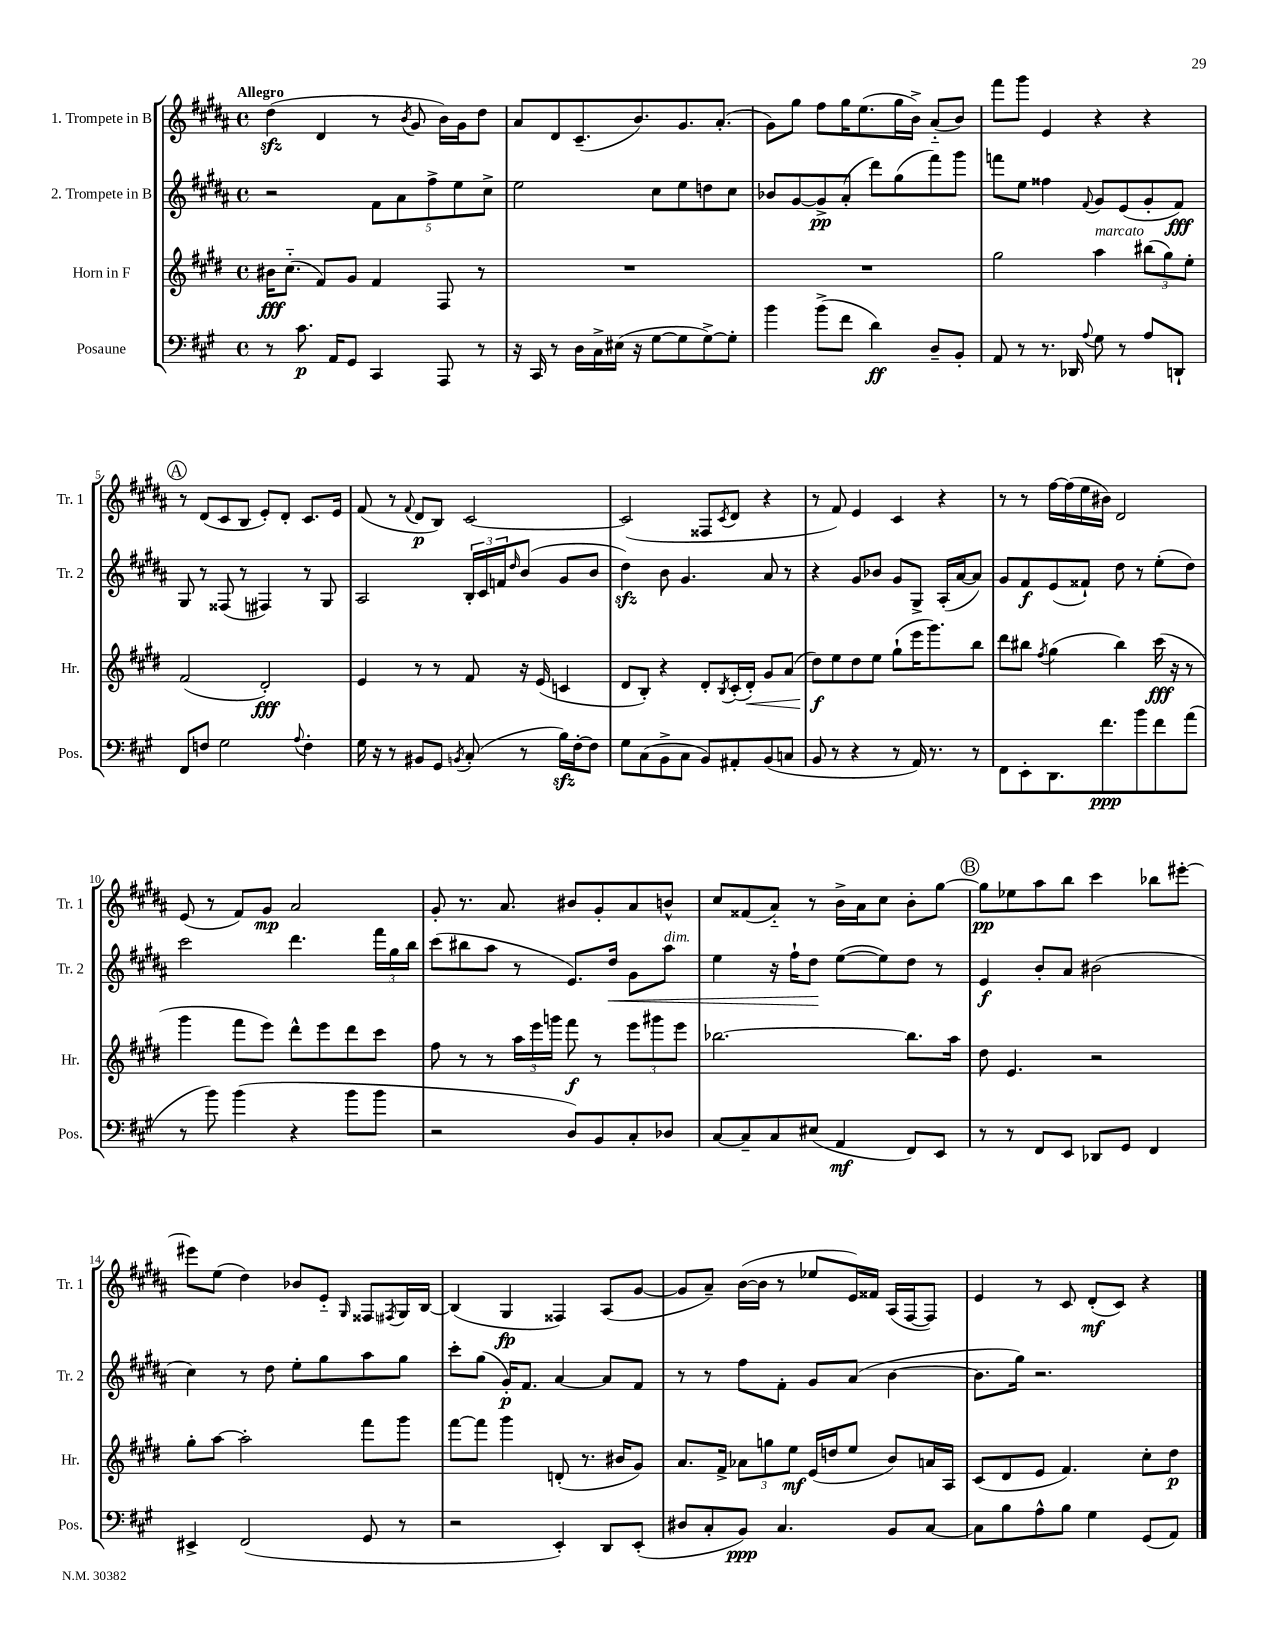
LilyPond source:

<<
\new StaffGroup <<
\new Staff = "s0" \with { instrumentName = "1. Trompete in B" shortInstrumentName = "Tr. 1" } {
    \clef treble \key b \major \defaultTimeSignature \time 4/4 \tempo "Allegro"
    dis''4\sfz( dis'4 r8 \acciaccatura { b'8 } gis'8 b'16) gis'16 dis''8 |
    ais'8 dis'8 cis'8.--( b'8.) gis'8. ais'8.-.( |
    gis'8) gis''8 fis''8 gis''16 e''8.( gis''16 b'16->) ais'8-_( b'8) |
    fis'''8 gis'''8 e'4 r4 r4 |
    \mark \markup { \circle "A" } r8 dis'8( cis'8 b8 e'8-.) dis'8-. cis'8. e'16 |
    fis'8( r8 \appoggiatura { fis'8 } dis'8\p b8) cis'2~ |
    cis'2( fisis8 \acciaccatura { cis'8 } dis'8 r4 |
    r8 fis'8) e'4 cis'4 r4 |
    r8 r8 fis''16~ fis''16( e''16 bis'16) dis'2 |
    e'8( r8 fis'8) gis'8\mp ais'2 |
    gis'8-. r8. ais'8. bis'8 gis'8-. ais'8 b'8-^ |
    cis''8 fisis'8( ais'8-_) r8 b'16-> ais'16 cis''8 b'8-. gis''8~ |
    \mark \markup { \circle "B" } gis''8\pp ees''8 ais''8 b''8 cis'''4 bes''8 eis'''8~-. |
    eis'''8 e''8( dis''4) bes'8 e'8-_ \grace { gis16 } fisis8 \acciaccatura { fis8 } gis16 b16~ |
    b4( gis4\fp fisis4) ais8( gis'8~ |
    gis'8 ais'8--) b'16~( b'16 r8 ees''8 e'16) fisis'16 ais16( fis16~ fis8) |
    e'4 r8 cis'8 dis'8-.\mf( cis'8) r4 \bar "|." |
}
\new Staff = "s1" \with { instrumentName = "2. Trompete in B" shortInstrumentName = "Tr. 2" } {
    \clef treble \key b \major \defaultTimeSignature \time 4/4
    r2 \tuplet 5/4 { fis'8 ais'8 fis''8-> e''8 cis''8-> } |
    e''2 cis''8 e''8 d''8 cis''8 |
    bes'8 gis'8~ gis'8->\pp ais'8-.( dis'''8) gis''8( fis'''8) gis'''8 |
    f'''8 e''8 fisis''4 \appoggiatura { fis'8 } gis'8 e'8( gis'8-. fis'8\fff) |
    \mark \markup { \circle "A" } gis8 r8 fisis8( r8 fis4) r8 gis8 |
    ais2 \tuplet 3/2 { b16-. cis'16 f'16 } \grace { dis''16 } b'8( gis'8 b'8 |
    dis''4\sfz) b'8 gis'4. ais'8 r8 |
    r4 gis'8 bes'8 gis'8 gis8-> ais16-.( ais'16~ ais'8) |
    gis'8 fis'8\f e'8( fisis'8-!) dis''8 r8 e''8-.( dis''8) |
    cis'''2 dis'''4. \tuplet 3/2 { fis'''16 gis''16 b''16 } |
    cis'''8( bis''8 ais''8 r8 e'8.) dis''16\< gis'8 ais''8^\markup { \italic "dim." } |
    e''4 r16 fis''16-! dis''8\! e''8~( e''8) dis''8 r8 |
    \mark \markup { \circle "B" } e'4\f b'8-. ais'8 bis'2( |
    cis''4) r8 dis''8 e''8-. gis''8 ais''8 gis''8 |
    cis'''8-. gis''8( gis'16-.\p) fis'8. ais'4~ ais'8 fis'8 |
    r8 r8 fis''8 fis'8-. gis'8 ais'8( b'4~ |
    b'8. gis''16) r2. \bar "|." |
}
\new Staff = "s2" \with { instrumentName = "Horn in F" shortInstrumentName = "Hr." } {
    \clef treble \key e \major \defaultTimeSignature \time 4/4
    bis'16\fff cis''8.-_( fis'8) gis'8 fis'4 fis8 r8 |
    R1 |
    R1 |
    gis''2 a''4^\markup { \italic "marcato" } \tuplet 3/2 { bis''8( gis''8) e''8-. } |
    \mark \markup { \circle "A" } fis'2( dis'2-.\fff) |
    e'4 r8 r8 fis'8 r16 e'16( c'4 |
    dis'8 b8-.) r4 dis'8-. \acciaccatura { b8 } cis'16-.( dis'16-.\<) gis'8 a'8( |
    dis''8\f\!) e''8 dis''8 e''8 gis''8-!( e'''16 gis'''8.) b''8 |
    dis'''8 bis''8 \acciaccatura { fis''8 } gis''4( bis''4) cis'''16\fff( r16 r8 |
    gis'''4 fis'''8 e'''8) dis'''8-^ e'''8 dis'''8 cis'''8 |
    fis''8 r8 r8 \tuplet 3/2 { a''16 e'''16 g'''16 } fis'''8\f r8 \tuplet 3/2 { e'''8 gis'''8 e'''8 } |
    bes''2.~ bes''8. a''16 |
    \mark \markup { \circle "B" } dis''8 e'4. r2 |
    gis''8-. a''8~ a''2-. fis'''8 gis'''8 |
    fis'''8~ fis'''8 gis'''4 d'8-.( r8. bis'16 gis'8) |
    a'8. fis'16-> \tuplet 3/2 { aes'8 g''8 e''8\mf } e'16( d''16 e''8 b'8) a'16 a16 |
    cis'8( dis'8 e'8 fis'4.) cis''8-. dis''8\p \bar "|." |
}
\new Staff = "s3" \with { instrumentName = "Posaune" shortInstrumentName = "Pos." } {
    \clef bass \key a \major \defaultTimeSignature \time 4/4
    r8 cis'8.\p a,16 gis,8 cis,4 a,,8 r8 |
    r16 cis,16 r8 d16 cis16-> eis16( r16 gis8~ gis8 gis8~->) gis8-. |
    b'4 b'8->( fis'8 d'4\ff) d8-- b,8-. |
    a,8 r8 r8. des,16 \appoggiatura { a8 } gis8 r8 a8 d,8-! |
    \mark \markup { \circle "A" } fis,8 f8 gis2 \appoggiatura { a8 } f4-. |
    gis16 r16 r8 bis,8 gis,8 \acciaccatura { b,8 } cis8-.( r8 b16\sfz) fis16~-. fis8 |
    gis8 cis8( b,8-> cis8 b,8) ais,8-. b,8( c8 |
    b,8 r8 r4 r8 a,16) r8. r8 |
    fis,8 e,8-. d,8. fis'8.\ppp b'8 fis'8 a'8( |
    r8 b'8) b'4( r4 b'8 b'8 |
    r2 d8) b,8 cis8-. des8 |
    cis8~ cis8-- cis8 eis8( a,4\mf fis,8) e,8 |
    \mark \markup { \circle "B" } r8 r8 fis,8 e,8 des,8 gis,8 fis,4 |
    eis,4-> fis,2( gis,8 r8 |
    r2 e,4-.) d,8 e,8-.( |
    dis8 cis8-. b,8\ppp) cis4. b,8 cis8~ |
    cis8 b8 a8-^ b8 gis4 gis,8( a,8) \bar "|." |
}
>>
>>
